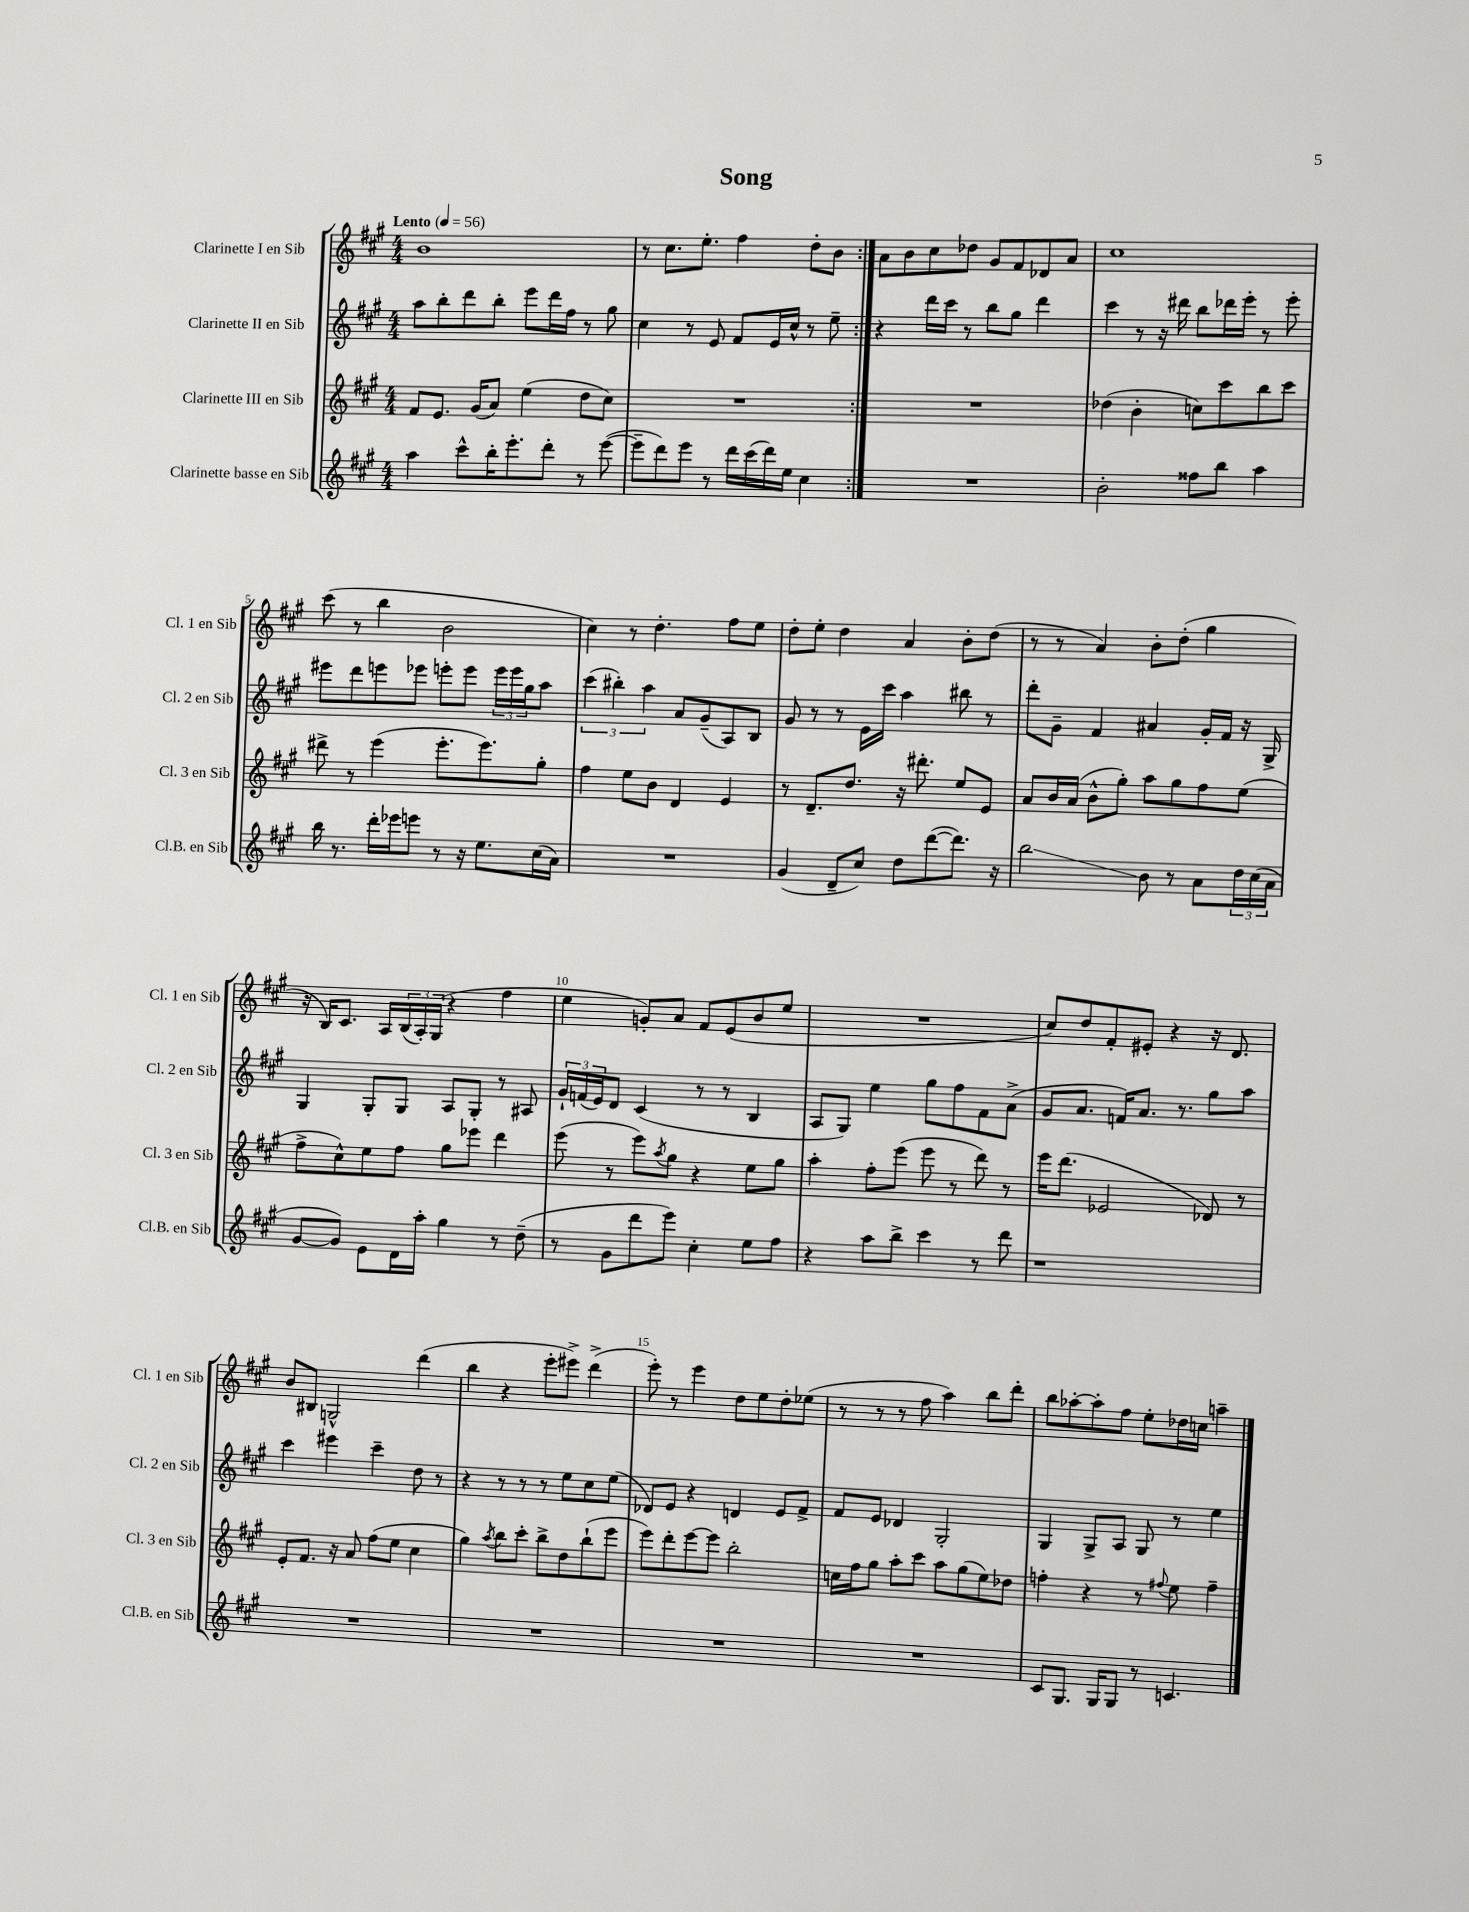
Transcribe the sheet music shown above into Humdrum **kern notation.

**kern	**kern	**kern	**kern
*staff4	*staff3	*staff2	*staff1
*clefG2	*clefG2	*clefG2	*clefG2
*k[f#c#g#]	*k[f#c#g#]	*k[f#c#g#]	*k[f#c#g#]
*M4/4	*M4/4	*M4/4	*M4/4
*MM56	*MM56	*MM56	*MM56
4aa	8f#	8aa	1b
.	8.e	8bb'	.
8ccc#^^	.	8ddd	.
.	(16g#	.	.
16bb'	8a)	8bb'	.
8.eee'	.	.	.
.	(4ee	8eee	.
8ddd'	.	16ddd	.
.	.	16ff#	.
8r	8dd	8r	.
([8eee	8cc#)	8gg#	.
=	=	=	=
8eee~]	1r	4cc#	8r
8ddd)	.	.	8.cc#
8eee	.	8r	.
.	.	.	8.ee'
8r	.	8e	.
16ddd	.	8f#	4ff#
(16ccc#	.	.	.
16ddd)	.	16e	.
16ee	.	16cc#^^	.
4cc#	.	8r	8dd'
.	.	8ee~	8b
=:|!	=:|!	=:|!	=:|!
1r	1r	4r	8a
.	.	.	8b
.	.	16ddd	8cc#
.	.	16ccc#	.
.	.	8r	8dd-
.	.	8bb	8g#
.	.	8gg#	8f#
.	.	4ddd	8d-
.	.	.	8a
=	=	=	=
2b'	(4dd-	4ccc#	1cc#
.	4b'	8r	.
.	.	16r	.
.	.	16ddd#	.
8ff##	8cc)	8bb	.
8bb	8ccc#	16ddd-	.
.	.	16eee'	.
4aa	8bb	8r	.
.	8ccc#	8eee'	.
=	=	=	=
16bb	8ddd#^	8eee#	(8ccc#
8.r	.	.	.
.	8r	8ddd	8r
16ddd'	(4eee	8eee	4bb
16eee-	.	.	.
8eee	.	8eee-	.
8r	8.eee'	8eee'	2b
16r	.	8eee	.
8.ee	8.eee)	.	.
.	.	24eee	.
.	.	24eee	.
.	.	24gg#	.
(16cc#	8gg#'	8aa	.
16a)	.	.	.
=	=	=	=
1r	4ff#	(6ccc#	4cc#)
.	.	6bb#')	.
.	8ee	.	8r
.	.	6aa	.
.	8b	.	4.dd'
.	4d	8a	.
.	.	(8g#~	.
.	4e	8A)	8ff#
.	.	8B	8ee
=	=	=	=
(4g#	8r	8g#	8dd'
.	8.d~	8r	8ee'
8d~	.	8r	4dd
.	8.dd	.	.
8cc#)	.	16e	.
.	.	16ccc#	.
8dd	16r	4aa	4a
.	8.ddd#'	.	.
([8ddd	.	.	.
8.ddd])	8ee	8bb#	8b'
.	8e	8r	(8dd
16r	.	.	.
=	=	=	=
2bb	8a	8ddd'	8r
.	16b	8g#~	8r
.	(16a	.	.
.	8b^^	4f#	4a)
.	8gg#')	.	.
8b	8aa	4a#	8b'
8r	8gg#	.	(8dd'
8a	8ff#	16g#'	4gg#
.	.	16f#	.
24dd	(8ee	16r	.
(24cc#	.	.	.
.	.	16G#^	.
24a	.	.	.
=	=	=	=
[8g#	8ff#^	4G#	16r
.	.	.	16B)
8g#])	8cc#^^)	.	8.c#
8e	8ee	8G#'	.
.	.	.	16A
16d	8ff#	8G#	(24B
.	.	.	24A')
16aa'	.	.	.
.	.	.	(24G#
4gg#	8gg#	8A	4r
.	8eee-	8G#'	.
8r	4ddd	8r	4ff#
(8dd~	.	8A#	.
=	=	=	=
8r	(8eee	24g#`	4ee
.	.	(24f	.
.	.	24e)	.
8g#	8r	8d	.
8ddd	8eee)	(4c#	8g')
.	8qaa	.	.
8eee)	8gg#	.	8a
4cc#'	4r	8r	8f#
.	.	8r	(8e
8ee	8ee	4B	8b
8ff#	8gg#	.	8ee
=	=	=	=
4r	4aa'	8A	1r
.	.	8G#)	.
8aa	8ff#'	4ee	.
8bb^	(8eee	.	.
4ccc#	8eee	8gg#	.
.	8r	8ff#	.
8r	8ddd)	8f#	.
8ddd	8r	(8a^	.
=	=	=	=
1r	16eee	8g#	8cc#)
.	(8.ddd	.	.
.	.	8.a	8dd
.	2e-	.	8f#'
.	.	16f)	.
.	.	8.a	8e#'
.	.	.	4r
.	.	8.r	.
.	8d-)	8gg#	16r
.	.	.	8.d
.	8r	8aa	.
=	=	=	=
1r	8e'	4ccc#	8b
.	8.f#	.	8B#
.	.	4eee#	2G^^
.	16r	.	.
.	8a	.	.
.	(8ff#	4ccc#~	.
.	8ee	.	.
.	4cc#	8dd	(4ddd
.	.	8r	.
=	=	=	=
1r	4gg#)	4r	4bb
.	8qaa	.	.
.	8bb	8r	4r
.	8ccc#'	8r	.
.	8bb^	8r	8eee'
.	8dd	8ee	8eee#^)
.	(8bb`	8cc#	(4ddd^
.	8eee	(8ee	.
=	=	=	=
1r	8eee)	8d-)	8eee')
.	8ddd'	8e	8r
.	[8eee	4r	4eee
.	8eee]	.	.
.	2bb'	4d	8dd
.	.	.	8ee
.	.	8e	8dd'
.	.	8f#^	(8ee-
=	=	=	=
1r	16cc	8f#	8r
.	16ff#	.	.
.	8gg#	8e	8r
.	8aa'	4d-	8r
.	8ccc#	.	8ff#
.	8aa	2G#'	4aa)
.	(8gg#	.	.
.	8ee)	.	8bb
.	8dd-	.	8ddd'
=	=	=	=
8c#	4ff'	4G#	8bb
8.G#	.	.	[8aa-'
.	4r	8G#^	8aa-']
16G#	.	.	.
8G#	.	8A	8ff#
8r	8r	8G#	8ee'
.	8qqff#	.	.
4.c	8ee	8r	16dd-
.	.	.	16cc
.	4ff#~	4ee	4aa~
==	==	==	==
*-	*-	*-	*-
